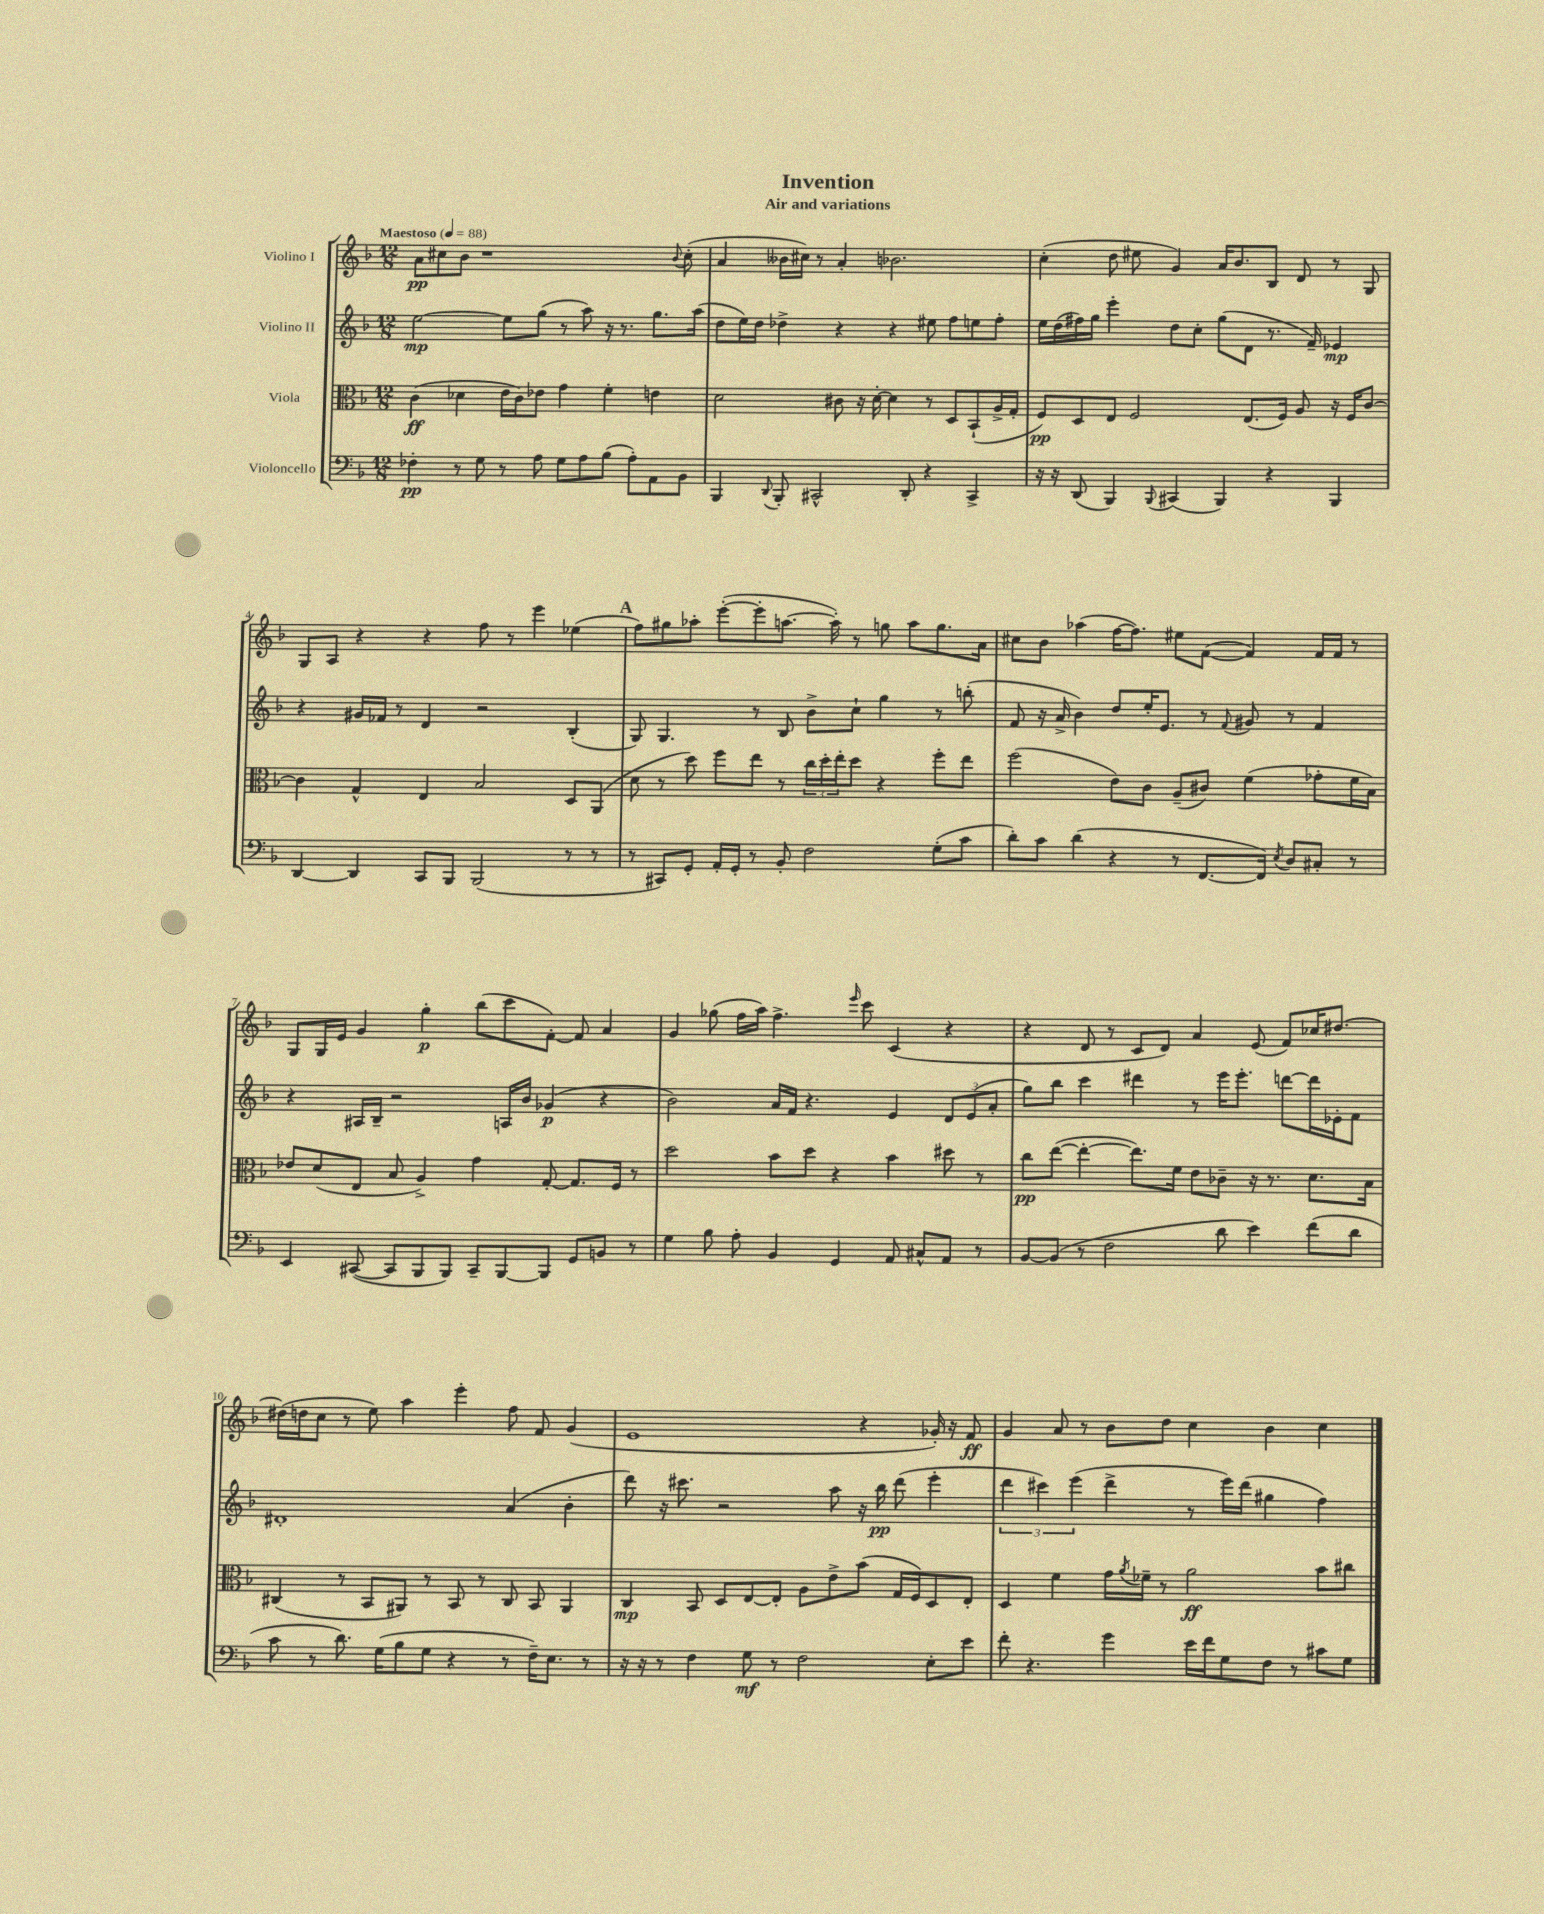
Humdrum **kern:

**kern	**kern	**kern	**kern
*staff4	*staff3	*staff2	*staff1
*clefF4	*clefC3	*clefG2	*clefG2
*k[b-]	*k[b-]	*k[b-]	*k[b-]
*M12/8	*M12/8	*M12/8	*M12/8
*MM88	*MM88	*MM88	*MM88
4F-'\	(4c\	[2ee\	8a\L
.	.	.	8cc#\
8r	4d-\	.	8b-\J
8G\	.	.	1r
8r	16e\LL	8ee\]L	.
.	16c\J)	.	.
8A\	8e-\J	(8gg\J	.
8G\L	4g\	8r	.
8A\	.	8aa\)	.
(8B-\J	4f'\	16r	.
.	.	8.r	.
8A'\L)	.	.	.
8AA\	4e\	8.gg\L	.
.	.	.	8qqb-/
8BB-\J	.	.	(8cc#'\
.	.	(16aa\Jk	.
=	=	=	=
4BBB-/	2d\	8dd\L	4a/
.	.	16ee\L)	.
.	.	16dd\JJ	.
8qqDD/	.	.	.
8BBB-'/	.	4dd-^\	16b--\LL
.	.	.	16cc#\JJ)
2CC#^^/	.	.	8r
.	8c#\	4r	4a'/
.	16r	.	.
.	[16d'\	.	.
.	4d\]	4r	2.b-\
8DD'/	.	.	.
4r	8r	8ee#\	.
.	8D/L	8ff\L	.
4CC#^/	(8BB-`/	8ee\	.
.	16A^/L	8ff'\J	.
.	16G'/JJ	.	.
=	=	=	=
16r	8F/L)	16ee\LL	(4cc'\
16r	.	(16dd\	.
(8DD/	8D/	16ff#\)	.
.	.	16gg\JJ	.
4BBB-/)	8E/J	4eee'\	8dd\
.	2F/	.	8ee#\
8qqBBB-/	.	.	.
(4CC#/	.	8dd\L	4g/)
.	.	8cc'\J	.
4BBB-/)	.	(8gg\L	16a/LK
.	.	.	8.b-/
.	(8.E/L	8d\J	.
4r	.	8.r	8B-/J
.	16F/Jk)	.	.
.	8A/	.	8d/
.	.	16f~/)	.
4BBB-/	16r	4e-/	8r
.	16F/LK	.	.
.	[8c/J	.	8G/
=	=	=	=
[4DD/	4c\]	4r	8G/L
.	.	.	8A/J
4DD/]	4G^^/	16g#/LL	4r
.	.	16f-/JJ	.
.	.	8r	.
8CC/L	4E/	4d/	4r
8BBB-/J	.	.	.
(2BBB-/	2B-/	2r	8ff\
.	.	.	8r
.	.	.	4eee\
8r	8D/L	(4B-'/	(4ee-\
8r	(8AA/J	.	.
=	=	=	=
8r	8d\	8G/)	8ff\L)
8CC#/L)	8r	4.G/	8gg#\
8GG'/J	8dd\)	.	8aa-'\J
16AA'/LL	8ff\L	.	([8eee'\L
16GG'/JJ	.	.	.
8r	8ee\J	8r	8eee'\]
8BB-'/	8r	8B-/	[8.aa\J
2F\	24cc\LL	8b-^\L	.
.	24dd'\	.	.
.	.	.	16aa'\])
.	24ee'\J	.	.
.	8dd\J	8cc`\J	8r
.	4r	4gg\	8gg\
.	.	.	8aa\L
(8G'\L	8ff'\L	8r	8.gg\
8c\J	8ee\J	(8bb'\	.
.	.	.	16a\Jk
=	=	=	=
8d'\L)	(2ff\	8f/	8cc#\L
8c\J	.	16r	8b-\J
.	.	16a^/	.
(4d\	.	4b-\)	(4aa-\
4r	8e\L)	8dd/L	[16ff\LK
.	.	.	8.ff\]J)
.	8c\J	16ee'/K	.
.	.	8.e/J	.
8r	(8A~/L	.	8ee#\L
[8.FF/L	8c#/J)	8r	([8f\J
.	.	8qqf/	.
.	(4f\	8g#/	4f/])
16FF/]Jk)	.	.	.
8qE/	.	.	.
8D/L	.	8r	.
8C#'/J	8g-'\L	4f/	16f/LL
.	.	.	16f/JJ
8r	16f\L	.	8r
.	16B-\JJ)	.	.
=	=	=	=
4EE/	8e-/L	4r	8G/L
.	(8d/	.	16G/L
.	.	.	16e/JJ
([8CC#/	8E/J	16A#/LL	4g/
.	.	16B-~/JJ	.
8CC#/]L	8B-/	2r	.
8BBB-/	4A^/)	.	4gg'\
8BBB-/J)	.	.	.
8CC#~/L	4g\	.	(8bb-\L
[8BBB-/	.	16A/LL	8ccc\
.	.	16b-/JJ	.
8BBB-/]J	[8G'/	(4g-/	[8f'\J)
8GG/L	8.G/]L	.	8f/]
8BB/J	.	4r	4a/
.	16F/Jk	.	.
8r	8r	.	.
=	=	=	=
4G\	2dd\	2b-\)	4g/
8B-\	.	.	(8gg-\
8A'\	.	.	16ff\LL
.	.	.	16aa\JJ)
4BB-/	8b-\L	16a/LL	4.ff^\
.	.	16f/JJ	.
.	8dd\J	4.r	.
4GG/	4r	.	.
.	.	.	16qqeee/
.	.	.	8ccc\
8AA/	4b-\	4e/	(4c/
8C#^^/L	.	.	.
8AA/J	8dd#\	12d/L	4r
.	.	(12e/	.
8r	8r	.	.
.	.	12a'/J	.
=	=	=	=
[8BB-/L	8cc\L	8gg\L)	4r
(8BB-/]J	([8ee\J	8bb-\J	.
8r	4ee'\_	4ccc\	8d/
2F\	.	.	8r
.	8.ee\]L)	4ddd#\	8c/L
.	.	.	8d/J)
.	16f\Jk	.	.
.	8e\L	8r	4a/
8d\	8c-~\J	16eee\LK	.
.	.	8.eee'\J	.
4e\)	16r	.	(8e/
.	8.r	.	.
.	.	[8ddd\L	8f/L)
(8f\L	8.d\L	16ddd\]L	16cc-/K
.	.	16e-'\J	[8.dd#/J
8d\J	.	8f\J	.
.	16B-\Jk	.	.
=	=	=	=
8c\	(4C#/	1d#'	(16dd#\]LL
.	.	.	16dd\J
8r	.	.	8cc\J
8.d\)	8r	.	8r
.	8BB-/L	.	8ee\)
(16G\LK	.	.	.
8B-\	8AA#/J)	.	4aa\
8G\J	8r	.	.
4r	8BB-/	.	4eee'\
.	8r	.	.
8r	8C#/	(4a/	8ff\
16F~\LK)	8BB-/	.	8f/
8.E\J	.	.	.
.	4AA#/	4b-'\	(4g/
8r	.	.	.
=	=	=	=
16r	4C/	8ddd\)	1e
16r	.	.	.
8r	.	16r	.
.	.	8.ccc#\	.
4F\	8BB-/	.	.
.	8D/L	2r	.
8G\	[8E/	.	.
8r	8E'/]J	.	.
2F\	8A\L	.	.
.	8e^\	8aa\	.
.	(8b-\J	16r	4r
.	.	16bb-\	.
.	16G/LL	(8ddd\	.
.	16F/J)	.	.
8E'\L	8D/	4eee'\	16g-'/)
.	.	.	16r
8e\J	8E'/J	.	8f/
=	=	=	=
8f'\	4D/	6ddd\	4g/
4.r	.	.	.
.	.	6ccc#\)	.
.	4f\	.	8a/
.	.	(6eee\	.
.	.	.	8r
4g\	16g\LL	4ddd^\	8b-\L
.	8qa/	.	.
.	16f-~\JJ	.	.
.	8r	.	8dd\J
16e\LL	2a\	8r	4cc\
16f\J	.	.	.
8G\	.	16eee\LL)	.
.	.	(16ddd\JJ	.
8F\J	.	4gg#\	4b-\
8r	.	.	.
8c#\L	8b-\L	4ff\)	4cc\
8G\J	8cc#\J	.	.
==	==	==	==
*-	*-	*-	*-
